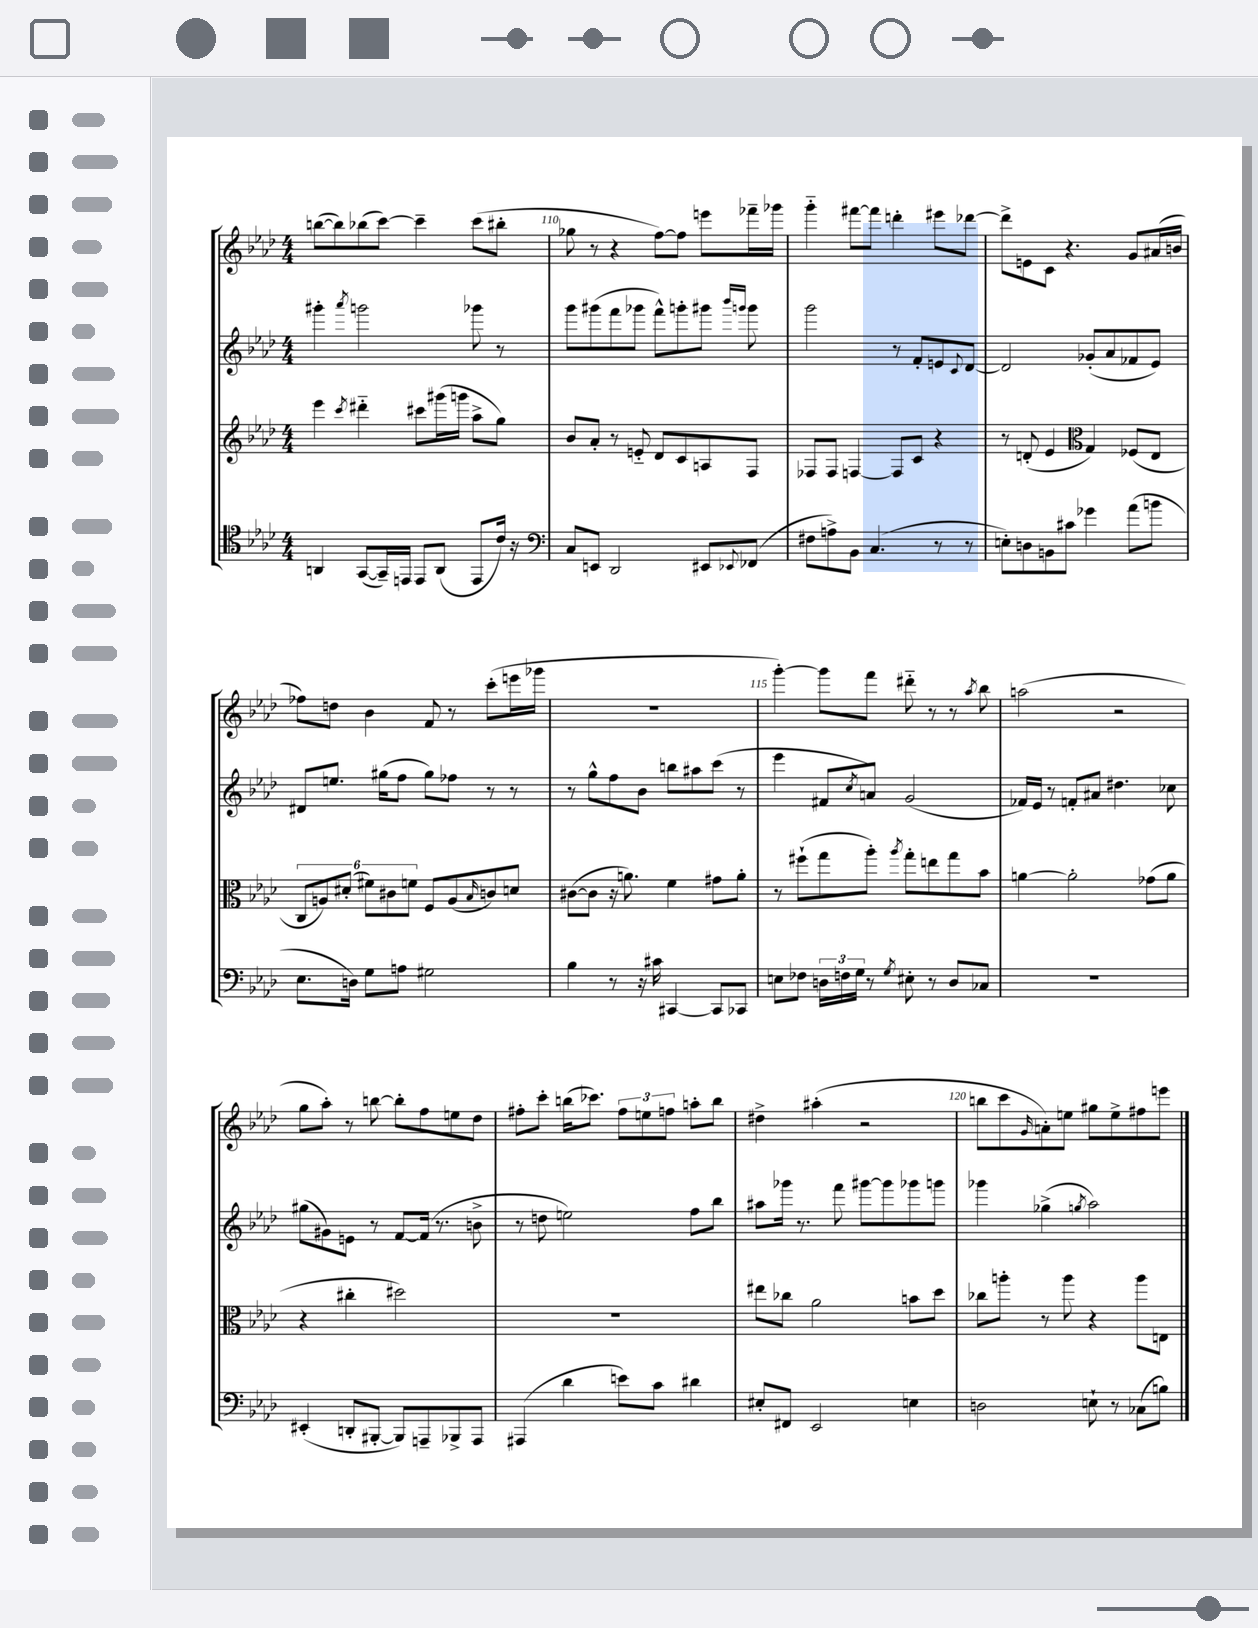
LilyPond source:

<<
\new StaffGroup <<
\new Staff = "s0" {
    \clef treble \key aes \major \numericTimeSignature \time 4/4
    b''8~( b''8) bes''8( c'''8~) c'''4-- c'''8( bis''8-. |
    ges''8 r8 r4 f''8~) f''8 e'''8 fes'''16-- ges'''16 |
    g'''4-_ fis'''8~ fis'''8 d'''4-. eis'''8 des'''8~ |
    des'''8-> e'8 c'8 r4. g'8 ais'16( b'16 |
    fes''8) d''8 bes'4 f'8 r8 c'''8-.( e'''16 ges'''16 |
    R1 |
    g'''4~-.) g'''8 f'''8 dis'''8-_ r8 r8 \acciaccatura { aes''8 } bes''8 |
    a''2( r2 |
    g''8 aes''8-.) r8 b''8~ b''8-. f''8 e''8 des''8 |
    fis''8-. c'''8-. b''16( ces'''8.) \tuplet 3/2 { fis''8 e''8 f''8 } a''8-. b''8 |
    dis''4-> ais''4-.( r2 |
    b''8 c'''8 \grace { g'16 } a'8-.) e''8 gis''8 e''8-> fis''8 e'''8 \bar "|." |
}
\new Staff = "s1" {
    \clef treble \key aes \major \numericTimeSignature \time 4/4
    gis'''4-. \acciaccatura { aes'''8 } g'''2 ges'''8 r8 |
    g'''8 gis'''8( f'''8 ges'''8 f'''8-^) g'''8-. gis'''8 \grace { bes'''16 g'''16 } g'''8 |
    g'''2 r8 f'8-. e'8 \appoggiatura { c'8 } des'8~ |
    des'2 ges'8-.( aes'8 fes'8 ees'8) |
    dis'8 e''8. gis''16( f''8 gis''8) fes''8 r8 r8 |
    r8 g''8-^ f''8 bes'8 b''8 ais''8 c'''8( r8 |
    ees'''4 fis'8 \acciaccatura { c''8 } a'8) g'2( |
    fes'16) ees'16 r8 f'8-. ais'8 dis''4. ces''8 |
    gis''8( gis'8) e'8 r8 f'8~ f'16( r8. b'8-> |
    r8 d''8 e''2) f''8 bes''8 |
    ais''8 ges'''16 r8. f'''8 gis'''8~ gis'''8 ges'''8 g'''8 |
    ges'''4 ges''4->( \acciaccatura { g''8 } aes''2) \bar "|." |
}
\new Staff = "s2" {
    \clef treble \key aes \major \numericTimeSignature \time 4/4
    ees'''4 \acciaccatura { c'''8 } dis'''4-_ cis'''8 gis'''16( g'''16 aes''8-> g''8) |
    bes'8 aes'8-. r8 e'8-_ des'8 c'8 a8 f8 |
    fes8 fes8 f4~ f8 c'8 r4 |
    r8 d'8-.( ees'4 \clef alto g4) fes8( ees8 |
    \tuplet 6/4 { c8 a8) dis'8-.( fis'8) cis'8 f'8 } f8 a8( \grace { bes16 } c'8) d'8 |
    cis'8~( cis'8 r16 a'8.) f'4 gis'8 a'8-. |
    r8 fis''8-!( g''8 aes''8-.) \acciaccatura { aes''8 } g''8-. e''8 g''8 bes'8 |
    a'4~ a'2-. ges'8( a'8 |
    r4 cis''4-. dis''2) |
    R1 |
    eis''8 ces''8 aes'2 b'8 des''8 |
    ces''8 a''8-. r8 a''8 r4 a''8 e8 \bar "|." |
}
\new Staff = "s3" {
    \clef tenor \key aes \major \numericTimeSignature \time 4/4
    a,4 g,8~( g,16--) e,16 e,8 a,8( e,8 c'16) r16 |
    \clef bass c8 e,8 des,2 eis,8 \appoggiatura { ees,8 } fes,8( |
    fis8 a8->) bes,8 c4.( r8 r8 |
    e8-.) d8 b,8 cis'8 ges'4 aes'8( b'8 |
    ees8. d16) g8 a8 gis2 |
    bes4 r8 r16 cis'16 cis,4~ cis,8 ces,8 |
    e8 fes8 \tuplet 3/2 { d16 f16 g16 } r8 \acciaccatura { g8 } eis8-. r8 d8 ces8 |
    R1 |
    eis,4-.( d,8-. bis,,8~-. bis,,8) a,,8-- bes,,8-> a,,8 |
    ais,,4( des'4 e'8) c'8 dis'4 |
    eis8-. fis,8 ees,2 e4 |
    d2 e8-! r8 ces8( b8) \bar "|." |
}
>>
>>
\layout { \context { \Score currentBarNumber = #109 \override BarNumber.break-visibility = ##(#f #t #t) barNumberVisibility = #(every-nth-bar-number-visible 5) } }
